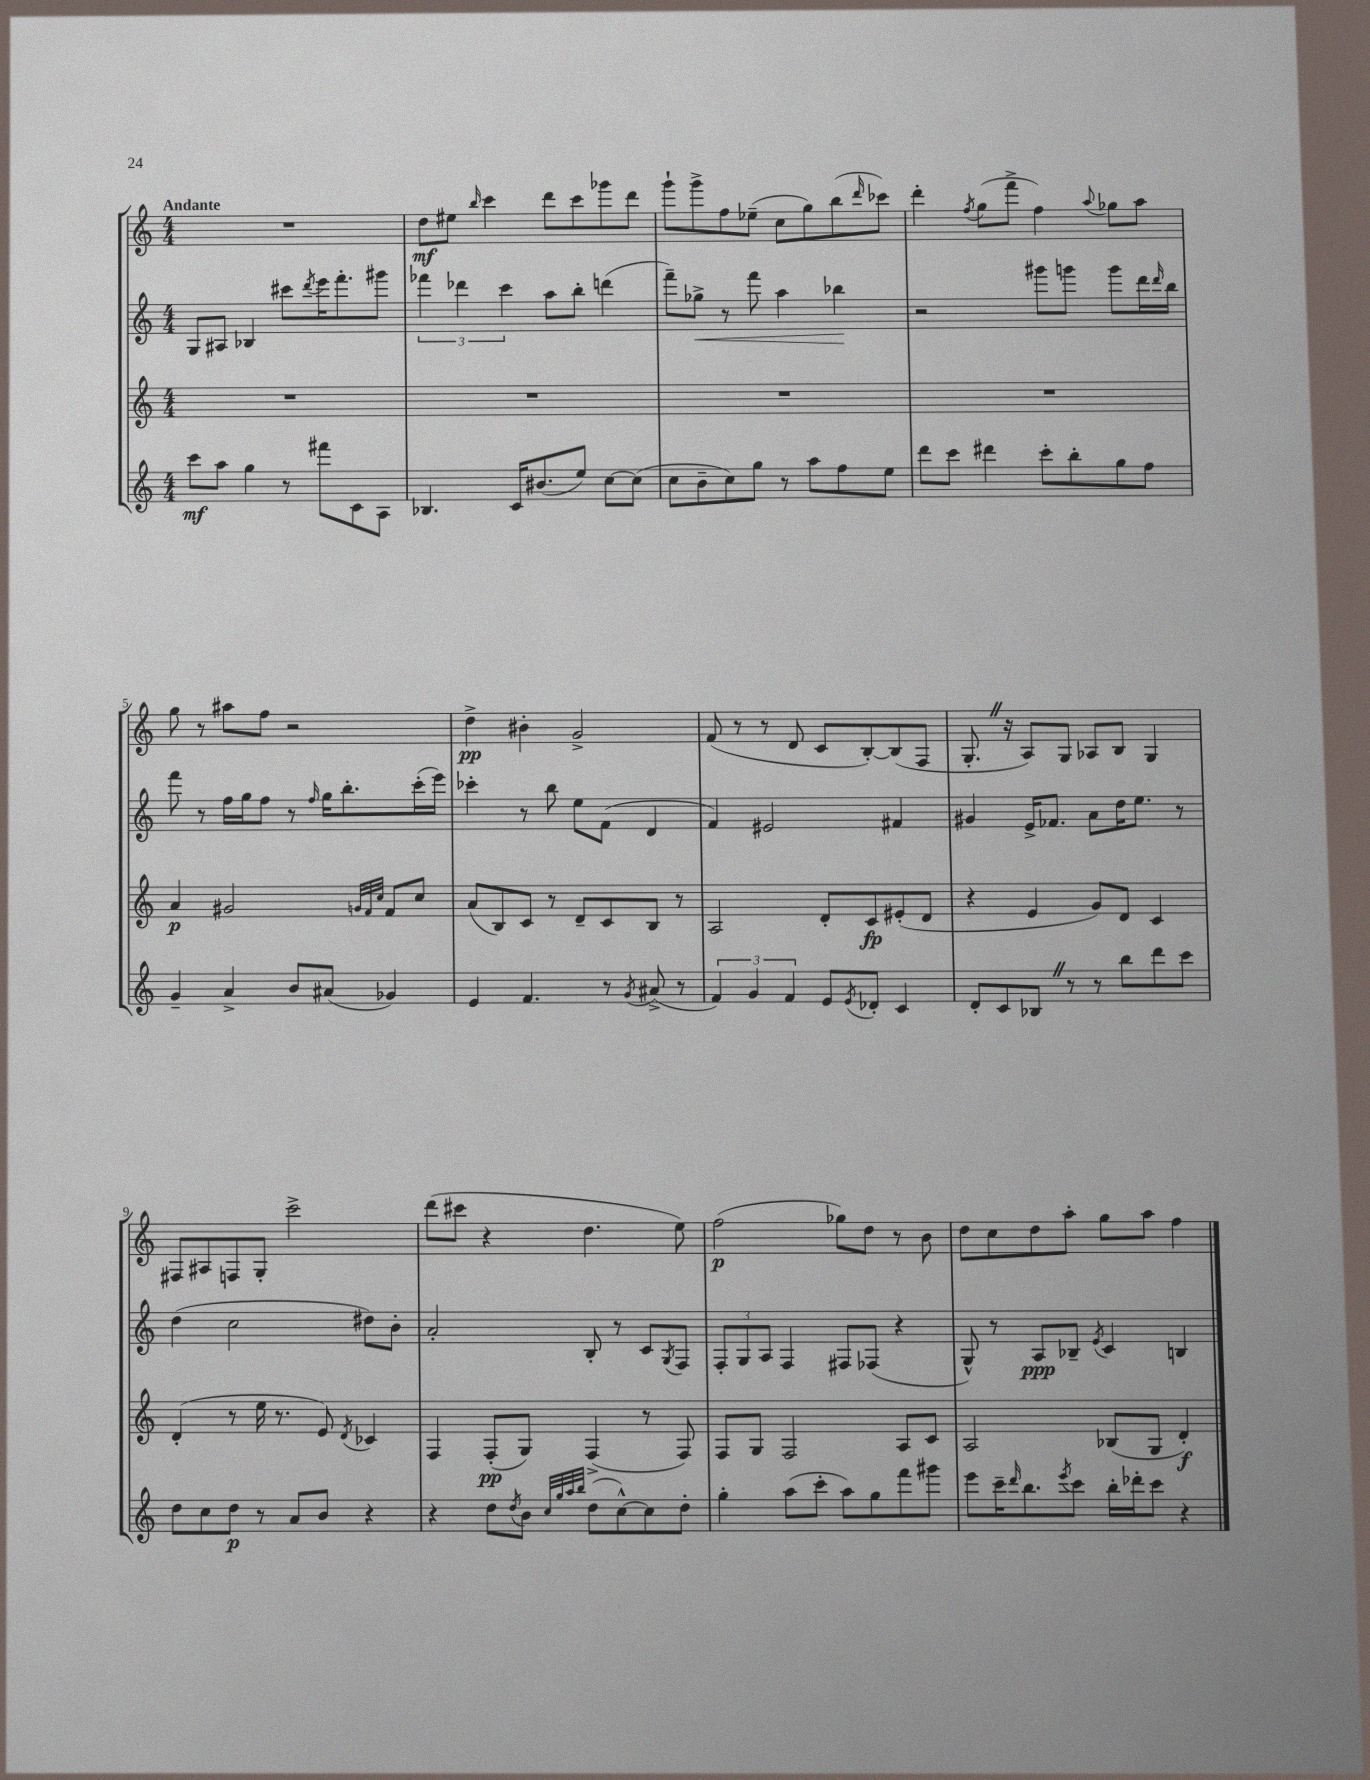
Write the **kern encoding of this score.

**kern	**kern	**kern	**kern
*staff4	*staff3	*staff2	*staff1
*clefG2	*clefG2	*clefG2	*clefG2
*k[]	*k[]	*k[]	*k[]
*M4/4	*M4/4	*M4/4	*M4/4
8ccc\L	1r	8G/L	1r
8aa\J	.	8A#/J	.
4gg\	.	4B-/	.
8r	.	8ccc#\L	.
.	.	8qddd/	.
8fff#\L	.	16eee\K	.
.	.	8.fff'\	.
8c\	.	.	.
8A\J	.	8ggg#\J	.
=	=	=	=
4.B-/	1r	6fff-\	8dd\L
.	.	.	8ee#\J
.	.	6ddd-\	.
.	.	.	16qqbb/
.	.	.	4ccc\
.	.	6ccc\	.
16c/LK	.	.	.
(8.b#/	.	.	.
.	.	8aa\L	8ddd\L
8ee/J)	.	8bb'\J	8ccc\
[8cc\L	.	(4ddd\	8ggg-\
(8cc\]J	.	.	8ddd\J
=	=	=	=
8cc\L	1r	8fff~\L)	8ggg`\L
8b~\	.	8gg-^\J	8ggg^\
8cc\)	.	8r	8ff\
8gg\J	.	8fff\	(8ee-~\J
8r	.	4aa\	8cc\L
8aa\L	.	.	8gg\)
8ff\	.	4bb-\	(8bb\
.	.	.	16qqddd/
8ee\J	.	.	8ccc-\J)
=	=	=	=
8ddd\L	1r	2r	4ddd'\
8ccc\J	.	.	.
.	.	.	8qff/
4ddd#\	.	.	(8gg\L
.	.	.	8fff^\J
8ccc'\L	.	8ggg#\L	4ff\)
8bb'\	.	8ggg\J	.
.	.	.	8qqaa/
8gg\	.	8ggg\L	8gg-\L
8ff\J	.	16ddd\L	8aa\J
.	.	16qqddd/	.
.	.	16bb\JJ	.
=	=	=	=
4g~/	4a/	8fff\	8gg\
.	.	8r	8r
4a^/	2g#/	16ff\LL	8aa#\L
.	.	16gg\J	.
.	.	8ff\J	8ff\J
8b/L	.	8r	2r
.	.	16qqff/	.
(8a#/J	.	16gg\LK	.
.	.	8.bb'\	.
.	32qqg/LLL	.	.
.	32qqf/	.	.
.	32qqcc/JJJ	.	.
4g-/)	8f/L	.	.
.	8cc/J	(16ccc'\L	.
.	.	16eee\JJ)	.
=	=	=	=
4e/	(8a/L	4ccc-'\	4dd^\
.	8B/)	.	.
4.f/	8c/J	8r	4b#'\
.	8r	8bb\	.
.	8d~/L	8ee\L	2g^/
8r	8c/	(8f\J	.
8qg/	.	.	.
(8a#^/	8B/J	4d/	.
8r	8r	.	.
=	=	=	=
6f/)	2A/	4f/)	(8f/
.	.	.	8r
6g/	.	.	.
.	.	2e#/	8r
6f/	.	.	.
.	.	.	8d/
8e/L	8d'/L	.	8c/L
8qe/	.	.	.
8d-'/J	8c/	.	[8B'/)
4c/	(8e#'/	4f#/	(8B/]
.	8d/J	.	8F/J
=	=	=	=
8d'/L	4r	4g#/	8.G'/
8c/	.	.	.
.	.	.	16r
8B-/J	4e/	16e^/LK	8A/L)
.	.	8.f-/J	.
8r	.	.	8G/J
8r	8g/L)	8a\L	8A-/L
8bb\L	8d/J	16dd\K	8B/J
.	.	8.ee\J	.
8ddd\	4c/	.	4G/
8ccc\J	.	8r	.
=	=	=	=
8dd\L	(4d'/	(4dd\	8F#/L
8cc\	.	.	8A#/
8dd\J	8r	2cc\	8F/
8r	16ee\	.	8G'/J
.	8.r	.	.
8a/L	.	.	2ccc^\
8b/J	8e/)	.	.
.	8qd/	.	.
4r	4c-/	8dd#\L)	.
.	.	8b'\J	.
=	=	=	=
4r	4F/	2a'/	(8ddd\L
.	.	.	8ccc#\J
8dd\L	(8F'/L	.	4r
8qdd/	.	.	.
8b\J	8G/J)	.	.
32qqcc/LLL	.	.	.
32qqgg/	.	.	.
32qqaa/	.	.	.
32qqbb/JJJ	.	.	.
(8dd\L	(4F^/	8B'/	4.dd\
[8cc^^\)	.	8r	.
8cc\]	8r	8c/L	.
.	.	8qG/	.
8dd'\J	8F/)	8F/J	8ee\)
=	=	=	=
4gg'\	8F/L	12F'/L	(2ff\
.	.	12G/	.
.	8G/J	.	.
.	.	12A/J	.
(8aa\L	2F/	4F/	.
8ccc'\J	.	.	.
8aa\L)	.	8F#/L	8gg-\L)
8gg\	.	(8F-/J	8dd\J
8fff\	8A/L	4r	8r
8ggg#\J	8c/J	.	8b\
=	=	=	=
8eee\L	2A/	8G^^/)	8dd\L
16ccc~\K	.	8r	8cc\
16qqddd/	.	.	.
8.bb\	.	.	.
.	.	8A/L	8dd\
8qeee/	.	.	.
8ccc\J	.	8B-~/J	8aa'\J
.	.	8qe/	.
16bb'\LL	(8B-/L	4c/	8gg\L
16ddd-'\J	.	.	.
8ccc\J	8G/J	.	8aa\J
4r	4d'/)	4B/	4ff\
==	==	==	==
*-	*-	*-	*-
